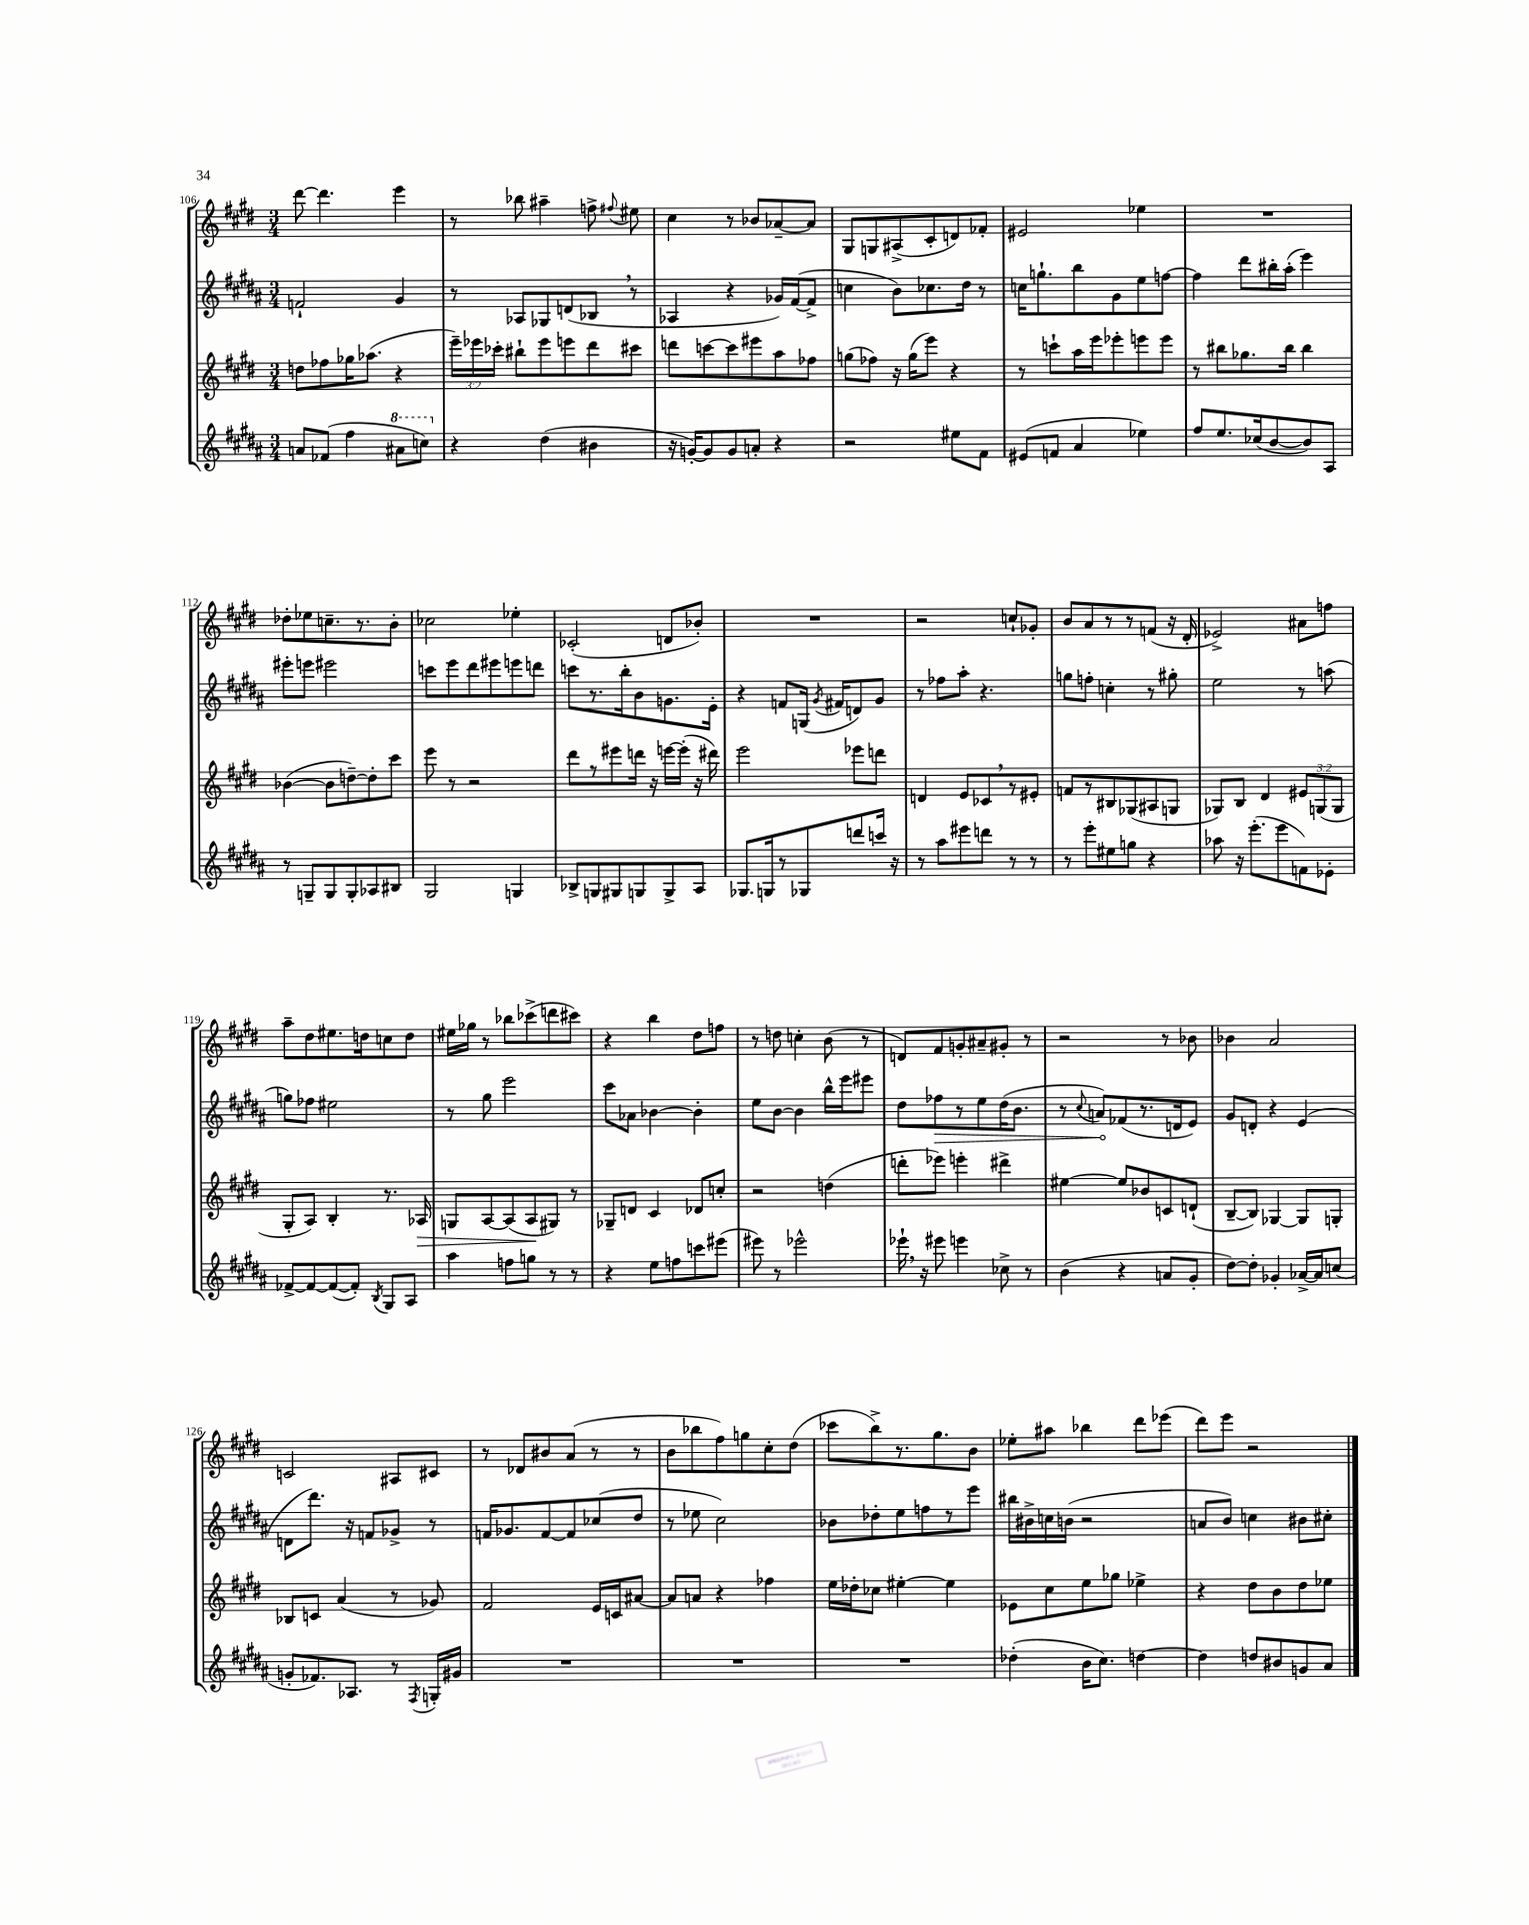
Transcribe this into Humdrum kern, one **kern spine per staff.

**kern	**kern	**kern	**kern
*staff4	*staff3	*staff2	*staff1
*clefG2	*clefG2	*clefG2	*clefG2
*k[f#c#g#d#a#]	*k[f#c#g#d#]	*k[f#c#g#d#a#]	*k[f#c#g#d#]
*M3/4	*M3/4	*M3/4	*M3/4
8a/L	8dd\L	2f`/	[8ddd#\
(8f-/J	8ff-\	.	4.ddd#\]
4ff#\	16gg-\K	.	.
.	(8.aa-\J	.	.
8aa#\L	4r	4g#/	4eee\
8ccc\J)	.	.	.
=	=	=	=
4r	24eee~\LL)	8r	8r
.	24eee-\	.	.
.	24ccc-'\JJ	.	.
.	8bb#`\L	8A-/L	8bb-\
(4dd#\	8eee-\	8G-/	4aa#~\
.	8eee\	(8d/	.
4b#\	8ddd#\	8B-/J	8ff^\
.	.	.	8qqff#/
.	8ccc#\J	8r	8ee#\
=	=	=	=
16r	8ddd\L	4A-/	4cc#\
[16g'/LK)	.	.	.
8g/]	[8ccc\	.	.
8g/	8ccc\]	4r	8r
8a'/J	8eee#\	.	8b-/L
4r	8aa\	16g-/LL)	[8a-~/
.	.	([16f#/J	.
.	8ff-\J	8f#^/]J	8a-/]J
=	=	=	=
2r	(8gg\L	4cc\	8G#/L
.	8ff-\J)	.	8G/
.	16r	8b\L)	(8A#^/
.	(16gg\LK	.	.
.	8eee\J)	8.cc-\	8c#'/
8ee#\L	4r	.	8d/)
.	.	16dd#\Jk	.
8f#\J	.	8r	8f-'/J
=	=	=	=
(8e#/L	8r	16cc\LK	2e#/
.	.	8.gg`\	.
8f/J	8ccc`\L	.	.
4a#/	16aa\L	8bb\	.
.	16eee\J	.	.
.	8eee-'\	8g#\	.
4ee-\)	8eee\	8ee\	4ee-\
.	8eee\J	[8ff\J	.
=	=	=	=
8ff#/L	8r	4ff\]	2.r
8.ee/	8bb#\L	.	.
.	8.gg-\	8ddd#\L	.
(16cc-/k	.	.	.
[8b/	.	16bb#'\L	.
.	16bb#\Jk	(16aa#'\JJ	.
8b/])	4bb#\	4eee\)	.
8A#/J	.	.	.
=	=	=	=
8r	([4b-\	8eee#'\L	8dd-'\L
8G~/L	.	8eee\J	8ee-\
8G/	8b-\]L	2eee#\	8.cc~\
8G'/	[8dd~\)	.	.
.	.	.	8.r
8A-/	8dd'\]	.	.
8B#/J	8ccc#\J	.	8b'\J
=	=	=	=
2G#/	8eee\	8ccc\L	2cc-\
.	8r	8eee\	.
.	2r	8ddd#\	.
.	.	8eee#\	.
4G/	.	8eee\	4ee-'\
.	.	8ddd\J	.
=	=	=	=
8B-^/L	8ddd#\L	8ccc\L	(2c-'/
8G/	8r	8.r	.
8G#/	8eee#\	.	.
.	.	16bb'\k	.
8G/	16ddd\Jk	8b\	.
.	16r	.	.
8G^/	[16eee\LL	8.g\	8d/L
.	(16eee'\]JJ	.	.
8A#/J	16r	.	8b-'/J)
.	16ddd#\)	16e'\Jk	.
=	=	=	=
8.G-/L	2eee\	4r	2.r
16G/k	.	.	.
8r	.	8f/L	.
8G-/	.	(16G/Jk	.
.	.	8qg#/	.
.	.	16f#/LK	.
8ddd/	8eee-\L	8d/)	.
16ccc/Jk	8ddd\J	8g#/J	.
16r	.	.	.
=	=	=	=
8r	4d/	8r	2r
8aa#\L	.	8ff-\L	.
8eee#\	8e/L	8aa#'\J	.
8ddd\J	8c-/	4.r	.
8r	8r	.	8cc`/L
8r	8e#'/J	.	8g-'/J
=	=	=	=
8r	8f/L	8gg\L	8b/L
8eee'\L	8r	8ff'\J	8a/
8ee#\	8B#/	4cc'\	8r
8gg\J	(8G-/	.	8r
4r	8A#/	8r	(8f/J
.	8G/J	8gg#'\	16r
.	.	.	16d#'/
=	=	=	=
8aa-\	8G-/L)	2ee\	2e-^/)
16r	8B/J	.	.
(8.eee'\L	.	.	.
.	4d#/	.	.
8eee\	.	.	.
8f\)	12e#/L	8r	8a#\L
.	(12G/	.	.
8e-'\J	.	(8aa\	8ff\J
.	12G/J	.	.
=	=	=	=
[8f-^/L	8G#'/L	8gg\L)	8aa~\L
8f-/_	8A/J)	8ff-\J	8dd#\
(8f-/_	4B'/	2ee#\	8.ee#\
8f-'/]J)	.	.	.
.	.	.	16dd\k
8qB/	.	.	.
8G#/L	8.r	.	8cc\
8A#/J	.	.	8dd\J
.	16A-/	.	.
=	=	=	=
4aa#\	8G/L	8r	16ee#\LL
.	.	.	16gg-\JJ
.	[8A/	8gg#\	8r
8ff\L	(8A/]	2eee\	8bb-\L
8gg\J	8A/	.	(8ccc-^\
8r	8G#/J)	.	8ddd\
8r	8r	.	8ccc#\J)
=	=	=	=
4r	8G-~/L	8ccc#\L	4r
.	8d/J	8a-\J	.
8ee\L	4c#/	[4b-\	4bb\
8ff\	.	.	.
8ccc\	8d-/L	4b-'\]	8dd#\L
(8eee#\J	8cc'/J	.	8ff\J
=	=	=	=
8eee#\)	2r	8ee\L	8r
8r	.	[8b\J	8dd\
2eee-^^\	.	4b\]	4cc'\
.	(4dd\	16bb^^\LL	(8b\
.	.	16eee\J	.
.	.	8eee#\J	8r
=	=	=	=
16eee-`\	8ddd'\L	8dd#\L	8d/L)
16r	.	.	.
8eee#\	8eee-\J)	8ff-\	8f#/
4eee\	4eee'\	8r	8g'/
.	.	8ee\	8a#~/
8cc-^\	4ddd#^\	(16dd#\K	8g#'/J
.	.	8.b\J	.
8r	.	.	8r
=	=	=	=
(4b\	[4ee#\	8r	2r
.	.	8qqcc#/	.
.	.	8a/L)	.
4r	8ee#/]L	(8f-/	.
.	8b-/	8.r	.
8a/L	8c/	.	8r
.	.	16d/k	.
8g#'/J	(8d`/J	8e/J)	8b-\
=	=	=	=
[8dd#\L)	[8B~/L	8g#/L	4b-\
8dd#'\]J	8B/]J)	8d'/J	.
4g-'/	[4G-/	4r	2a/
[16a-^/LL	8G-/]L	(4e/	.
16a-/]J	.	.	.
(8cc/J	8G'/J	.	.
=	=	=	=
8g'/L	8B-/L	8d\L	2c/
8.f-/)	8c/J	8.ddd#\J)	.
.	(4a/	.	.
8.A-/J	.	16r	.
.	.	8f/L	.
8r	8r	8g-^/J	8A#/L
8qF#/	.	.	.
16G'/LL	8g-/)	8r	8c#/J
16g#/JJ	.	.	.
=	=	=	=
2.r	2f#/	16f/LK	8r
.	.	8.g-/	.
.	.	.	8d-/L
.	.	[8f/	8b#/
.	.	8f/]	(8a/J
.	16e/LL	(8cc-/	8r
.	16c/J	.	.
.	[8a#/J	8dd#/J	8r
=	=	=	=
2.r	8a#/]L	8r	8b\L
.	8a/J	8ee-\	8bb-\
.	4r	2cc#\)	8ff#\)
.	.	.	8gg\
.	4ff-\	.	8cc#'\
.	.	.	(8dd#\J
=	=	=	=
2.r	16ee\LL	8b-\L	8ccc-\L
.	16dd-'\J	.	.
.	8cc-\J	8dd-'\	8bb^\)
.	[4ee#'\	8ee\	8.r
.	.	8ff\	.
.	.	.	8.gg#\
.	4ee#\]	8r	.
.	.	8eee\J	8b\J
=	=	=	=
(4dd-'\	8e-\L	16bb#\LL	8ee-'\L
.	.	16b#^\	.
.	8cc#\	16cc\	8aa#\J
.	.	(16b\JJ	.
16b\LK	8ee\	2r	4bb-\
8.cc#\J)	.	.	.
.	8gg-\J	.	.
[4dd\	4ee-^\	.	8ddd#\L
.	.	.	(8eee-\J
=	=	=	=
4dd\]	4r	8a/L	8ddd#\L)
.	.	8b/J)	8eee\J
8dd/L	8dd#\L	4cc\	2r
8b#/	8b\	.	.
8g/	8dd#\	8b#\L	.
8a#/J	8ee-\J	8cc#'\J	.
==	==	==	==
*-	*-	*-	*-
